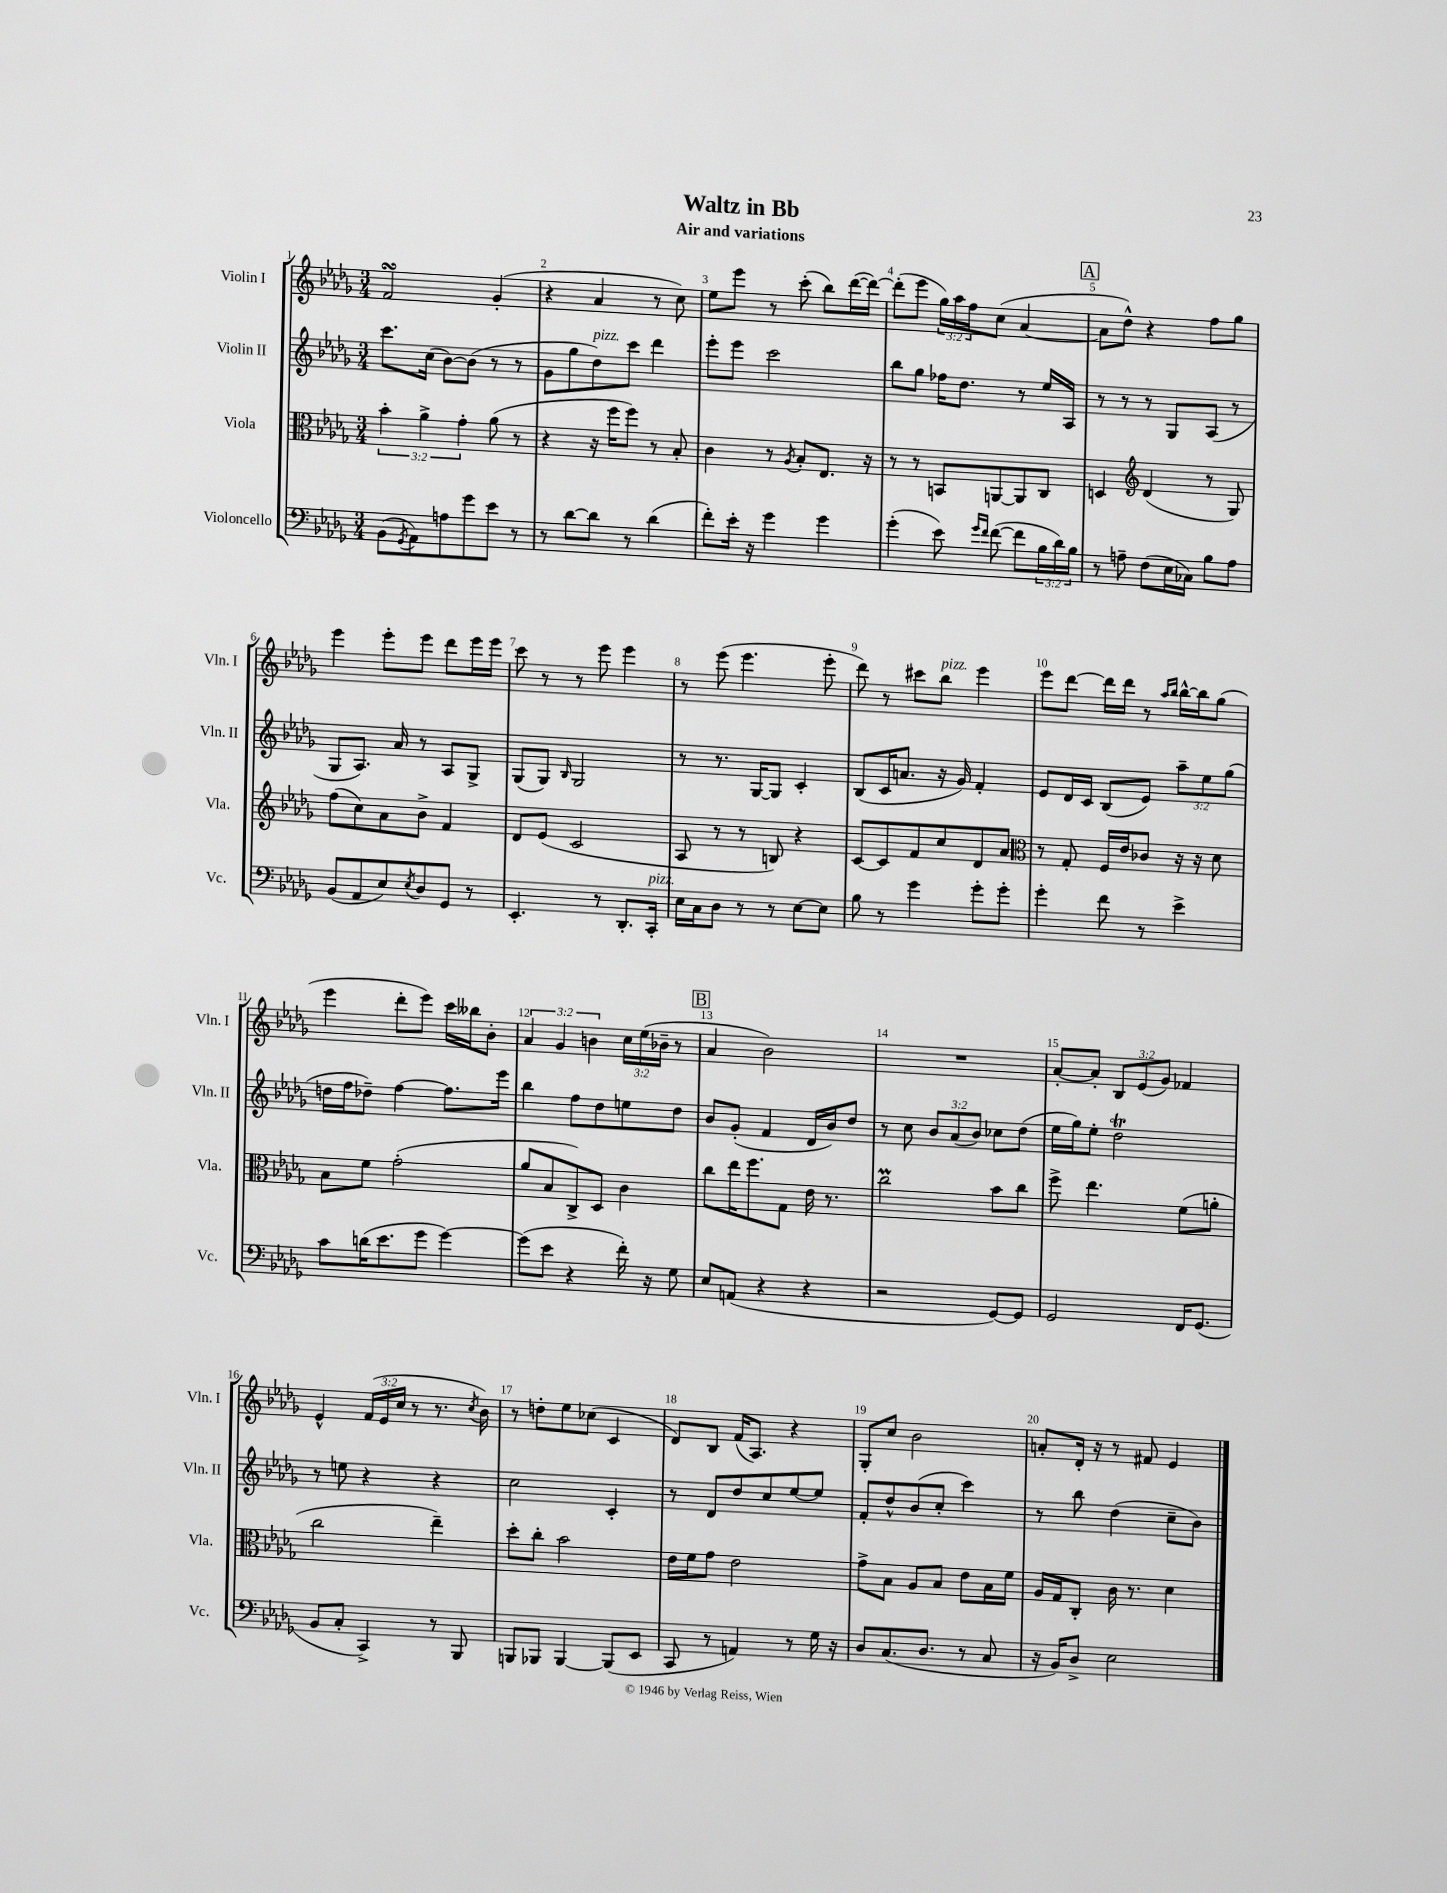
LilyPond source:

\header { title = "Waltz in Bb" subtitle = "Air and variations" }
<<
\new StaffGroup <<
\new Staff = "s0" \with { instrumentName = "Violin I" shortInstrumentName = "Vln. I" } {
    \clef treble \key des \major \numericTimeSignature \time 3/4 \override Staff.TupletNumber.text = #tuplet-number::calc-fraction-text
    f'2\turn ges'4-.( |
    r4 aes'4 r8 c''8) |
    ees''8 ees'''8 r8 c'''8-.( bes''8) des'''16~( des'''16~) |
    des'''8-.( ees'''8 \tuplet 3/2 { ges''16) aes''16 f''16 } c''8( aes'4~ |
    \mark \markup { \box "A" } aes'8 des''8-^) r4 f''8 ges''8 |
    ees'''4 ees'''8-. ees'''8 des'''8 ees'''16 ees'''16 |
    c'''8 r8 r8 ees'''8 ees'''4 |
    r8 ees'''8( ees'''4. ees'''8-. |
    des'''8) r8 cis'''8 bes''8^\markup { \italic "pizz." } ees'''4 |
    ees'''8 des'''8~ des'''16 des'''16 r8 \grace { aes''16 bes''16 } bes''16~-^ bes''16 ges''8( |
    ees'''4 des'''8-. ees'''8) c'''16 beses''16 bes'8-. |
    \tuplet 3/2 { aes'4 ges'4 b'4 } \tuplet 3/2 { c''16 ees''16( bes'16-- } r8 |
    \mark \markup { \box "B" } aes'4 bes'2) |
    R2. |
    aes'8~-. aes'8-. \tuplet 3/2 { bes8 ees'8( ges'8) } fes'4 |
    ees'4-^ \tuplet 3/2 { f'16( ees'16 c''16 } r8 r8. \acciaccatura { c''8 } bes'16) |
    r8 d''8-. ees''8 ces''8( c'4 |
    des'8) bes8 f'16( aes8.) r4 |
    ges8-. c''8 bes'2 |
    a'8-. des'16-. r16 r8 fis'8 ees'4 \bar "|." |
}
\new Staff = "s1" \with { instrumentName = "Violin II" shortInstrumentName = "Vln. II" } {
    \clef treble \key des \major \numericTimeSignature \time 3/4 \override Staff.TupletNumber.text = #tuplet-number::calc-fraction-text
    c'''8. c''16( bes'8~) bes'8( r8 r8 |
    ges'8 ges''8 des''8^\markup { \italic "pizz." }) c'''8 des'''4 |
    ees'''8-. ees'''8 c'''2 |
    bes''8 ges''8 fes''16 des''8. r8 ees''16 aes16 |
    \mark \markup { \box "A" } r8 r8 r8 ges8 aes8( r8 |
    ges8 aes8.) aes'16 r8 aes8 ges8-> |
    ges8( ges8) \grace { bes16 } ges2 |
    r8 r8. ges16~ ges8 c'4-. |
    bes8( c'16 a'8. r16 ges'16) f'4-. |
    ees'8 des'16 c'16 bes8( ees'8) \tuplet 3/2 { aes''8-- ees''8 ges''8( } |
    d''16 f''16 des''8--) f''4~ f''8. ees'''16 |
    bes''4 f''8 des''8 e''8 des''8 |
    \mark \markup { \box "B" } bes'8 ges'8-.( f'4 des'16 bes'16) des''8 |
    r8 c''8 \tuplet 3/2 { bes'8 aes'8( bes'8) } ces''8 des''8( |
    ees''16 ges''16) ees''8-. des''2\trill |
    r8 e''8 r4 r4 |
    c''2 c'4-. |
    r8 des'8 des''8 c''8 ees''8~ ees''8 |
    f'8-. des''8-^ bes'8( c''8-. c'''4) |
    r8 bes''8 des''4( c''8-- bes'8) \bar "|." |
}
\new Staff = "s2" \with { instrumentName = "Viola" shortInstrumentName = "Vla." } {
    \clef alto \key des \major \numericTimeSignature \time 3/4 \override Staff.TupletNumber.text = #tuplet-number::calc-fraction-text
    \tuplet 3/2 { bes'4-. aes'4-> ges'4-. } aes'8( r8 |
    r4 r16 f''16 f''8) r8 bes8-. |
    c'4 r8 \acciaccatura { aes8 } bes8-. ees8. r16 |
    r8 r8 b,8 a,8~ a,8 c8 |
    \mark \markup { \box "A" } d4 \clef treble des'4( r8 ges8) |
    f''8( c''8) aes'8 bes'8-> f'4 |
    des'8 ees'8( c'2 |
    aes8 r8 r8 b8) r4 |
    c'8~ c'8 f'8 c''8 des'8 aes'8 |
    \clef alto r8 ges8-. f16 ees'16 ces'8 r16 r16 des'8 |
    bes8 f'8 ges'2-.( |
    aes'8 bes8 c8->) des8 c'4 |
    \mark \markup { \box "B" } c''8 ees''16 f''8. ges8 ees'16 r8. |
    c''2\prall bes'8 c''8 |
    f''8-> ees''4. f'8( a'8-. |
    c''2 ees''4--) |
    des''8-. c''8-. bes'2 |
    ees'16 f'16 ges'8 ees'2 |
    ges'8-> bes8 aes8 bes8 ees'8 bes16 f'16 |
    aes16 ges16 c8-. c'16 r8. des'4 \bar "|." |
}
\new Staff = "s3" \with { instrumentName = "Violoncello" shortInstrumentName = "Vc." } {
    \clef bass \key des \major \numericTimeSignature \time 3/4 \override Staff.TupletNumber.text = #tuplet-number::calc-fraction-text
    bes,8( \acciaccatura { ges,8 } aes,8) a8 ges'8 ees'8 r8 |
    r8 des'8~ des'8 r8 des'4( |
    f'8-.) ees'16-. r16 ges'4 ges'4 |
    ges'4-.( ees'8) \grace { ges'16 f'16 } f'8~( f'8 \tuplet 3/2 { bes16 des'16) bes16 } |
    \mark \markup { \box "A" } r8 a8-- f8( ees16 ces16) bes8 a8 |
    bes,8( aes,8 ees8) \acciaccatura { ees8 } des8 ges,8 r8 |
    ees,4.-. r8 des,8.-. c,16-.^\markup { \italic "pizz." } |
    ees16 c16 des8 r8 r8 ees8~ ees8 |
    bes8 r8 ges'4 ges'8-. ges'8-. |
    ges'4-. f'8 r8 ees'4-> |
    c'8 d'16( ees'8. ges'8 ges'4~) |
    ges'8( ees'8 r4 f'16-.) r16 ges8 |
    \mark \markup { \box "B" } ees8 a,8( r4 r4 |
    r2 ges,8~) ges,8 |
    ges,2 f,16 ges,8.( |
    bes,8 c8-. c,4->) r8 bes,,8 |
    b,,8 bes,,8 bes,,4~ bes,,8( ees,8 |
    c,8 r8 a,4) r8 ges16 r16 |
    des8 c8.( des8. r8 c8 |
    r16 bes,16) des8-> ees2 \bar "|." |
}
>>
>>
\layout { \context { \Score \override BarNumber.break-visibility = ##(#f #t #t) barNumberVisibility = #all-bar-numbers-visible } }
